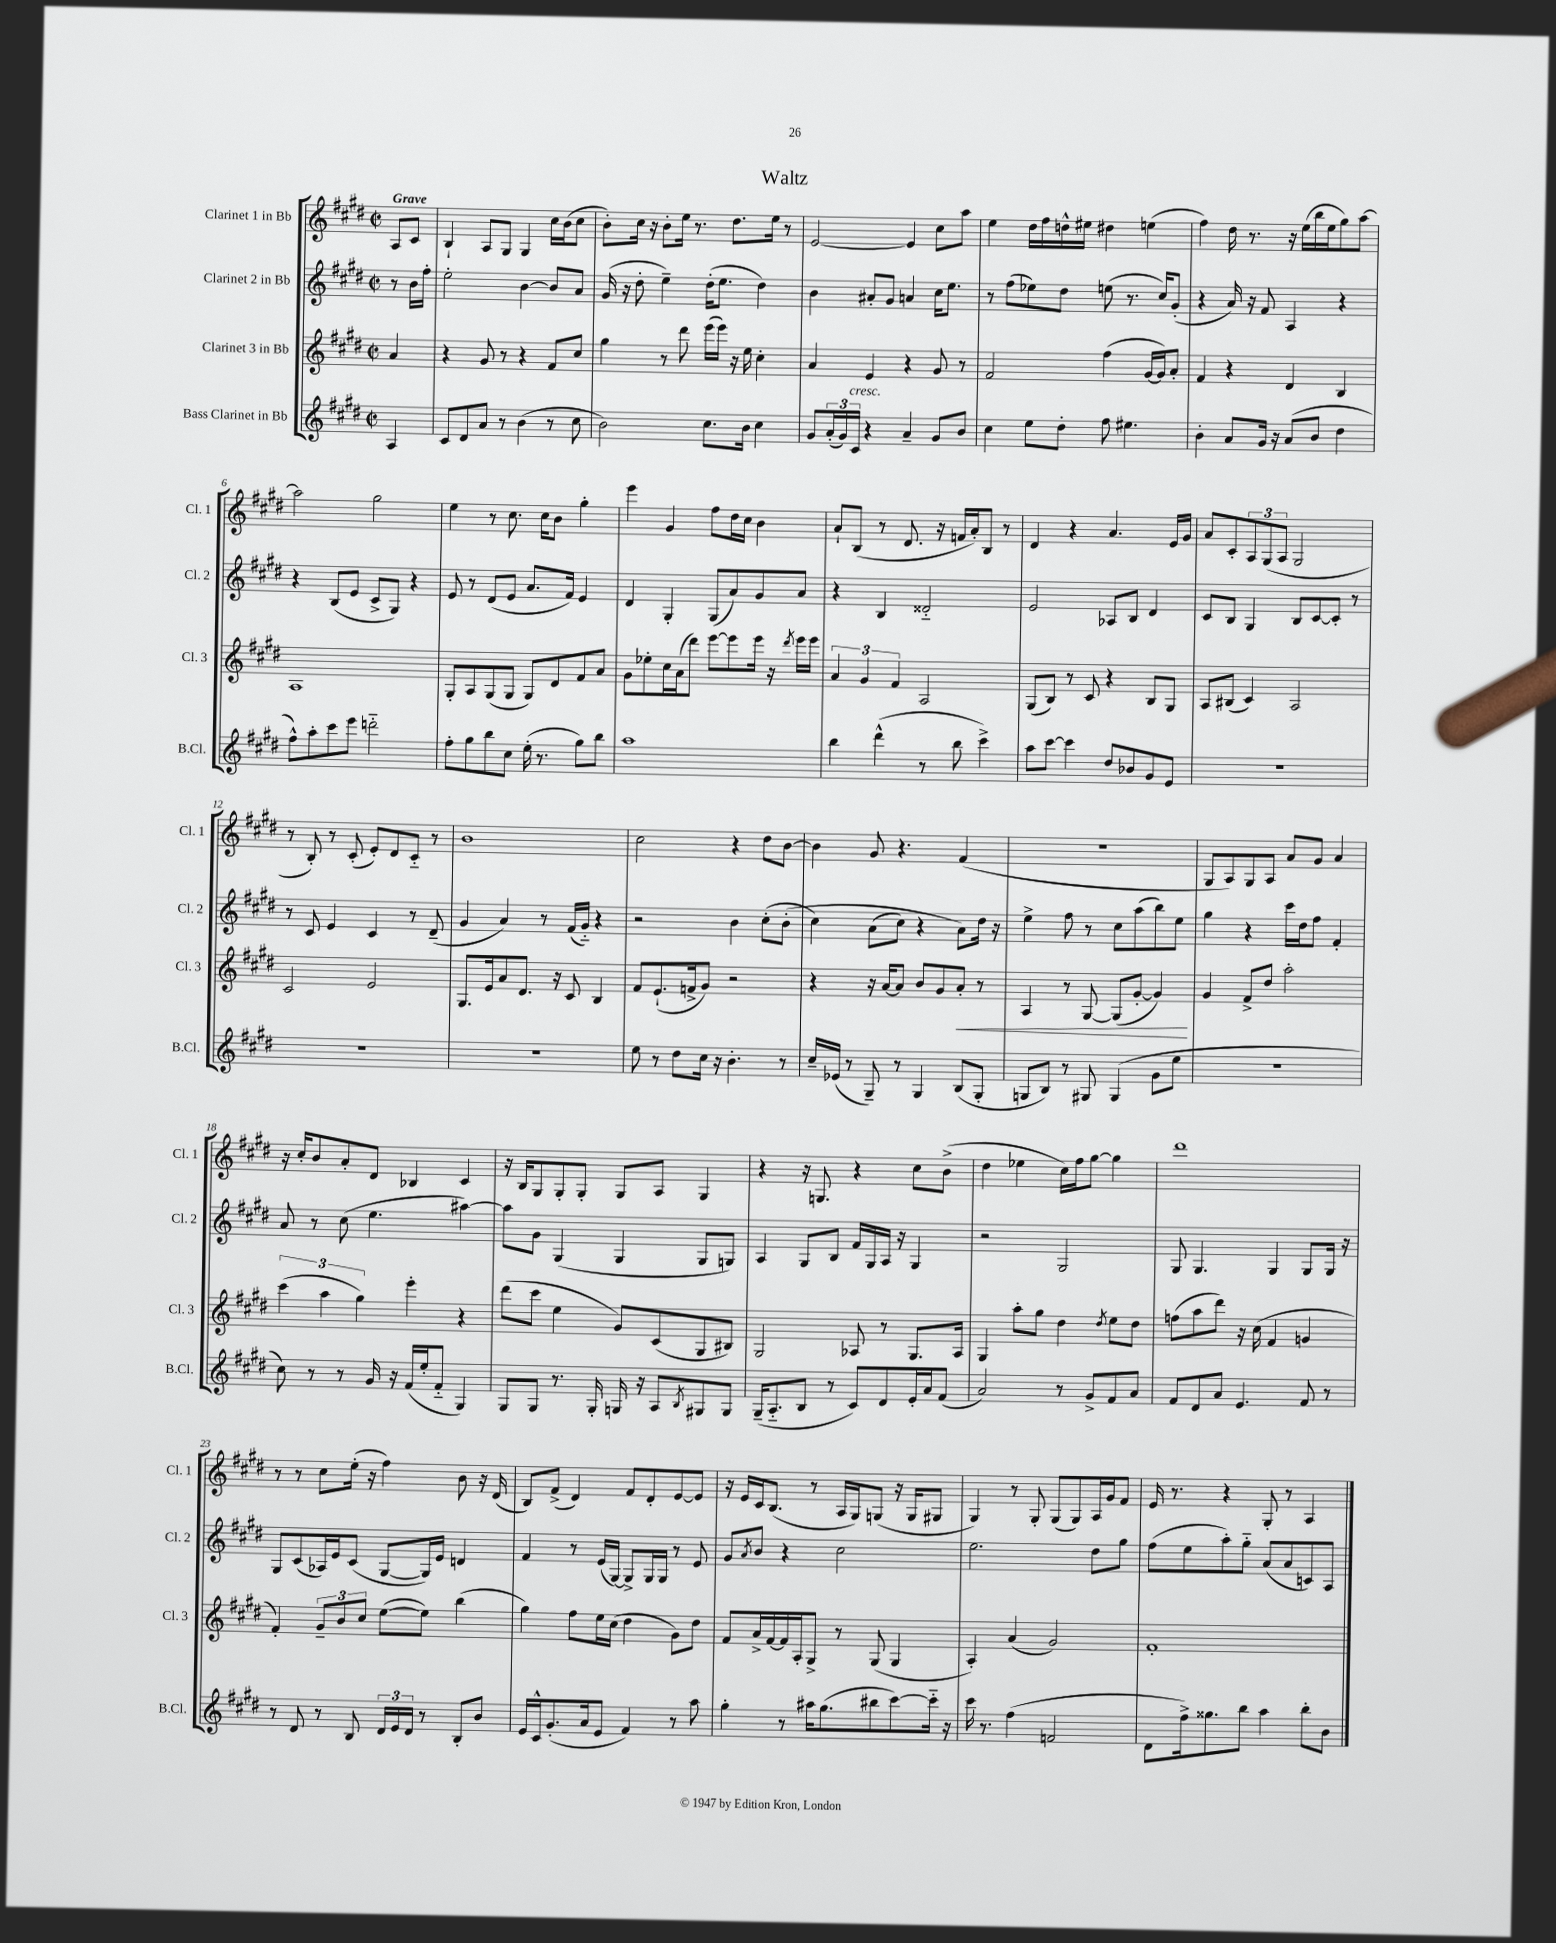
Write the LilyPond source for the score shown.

\header { title = "Waltz" }
<<
\new StaffGroup <<
\new Staff = "s0" \with { instrumentName = "Clarinet 1 in Bb" shortInstrumentName = "Cl. 1" } {
    \clef treble \key e \major \defaultTimeSignature \time 2/2 \partial 4 \tempo "Grave"
    a8 cis'8 |
    b4-! a8 gis8 gis4 cis''16 b'16( cis''8 |
    b'8-.) cis''16 r16 b'8-. e''16 r8. dis''8. e''16 r8 |
    e'2~ e'4 cis''8 a''8 |
    e''4 dis''16 fis''16 d''16-^ eis''16 dis''4 e''4( |
    fis''4) dis''16 r8. r16 e''16( b''16 e''16 gis''8) a''8~ |
    a''2 gis''2 |
    e''4 r8 cis''8. cis''16 b'8 gis''4-. |
    e'''4 gis'4 fis''8 dis''16 cis''16 b'4 |
    a'8-! b8( r8 dis'8. r16 f'16 a'16-.) b8 r8 |
    dis'4 r4 a'4. e'16 gis'16 |
    a'8 cis'8-. \tuplet 3/2 { a8 gis8( a8 } gis2 |
    r8 b8-.) r8 cis'8-.( e'8-.) dis'8 cis'8-_ r8 |
    b'1 |
    cis''2 r4 dis''8 b'8~ |
    b'4 gis'8 r4. fis'4( |
    r1 |
    gis8 a8) gis8 a8 a'8 gis'8 a'4 |
    r16 cis''16-. b'8 a'8-. dis'8 bes4 cis'4 |
    r16 b16 gis8 gis8-. gis8-. gis8 a8 gis4 |
    r4 r16 g8. r4 cis''8 b'8->( |
    dis''4 ees''4 cis''16) fis''16 gis''8~ gis''4 |
    dis'''1 |
    r8 r8 cis''8 e''16-.( r16 fis''4) b'8 r16 dis'16( |
    b8) fis'8->( dis'4) fis'8 dis'8-. e'8~ e'8 |
    r16 e'16 cis'16 b8.( r8 a16 gis16) g8( r16 g16 gis8 |
    gis4) r8 gis8-. gis8( gis8) a16 gis'16 fis'8 |
    e'16 r8. r4 gis8-. r8 a4 \bar "|." |
}
\new Staff = "s1" \with { instrumentName = "Clarinet 2 in Bb" shortInstrumentName = "Cl. 2" } {
    \clef treble \key e \major \defaultTimeSignature \time 2/2 \partial 4
    r8 b'16 fis''16-. |
    e''2-. b'4~ b'8 a'8 |
    gis'16( r16 dis''8-. e''4--) dis''16-.( e''8. dis''4) |
    b'4 ais'8-. gis'8 a'4 cis''16 e''8. |
    r8 fis''8( ees''8) dis''8 e''8( r8. cis''16) gis'8-.( |
    r4 a'16) r16 fis'8 a4 r4 |
    r4 b8( e'8 cis'8-> gis8) r4 |
    e'8 r8 dis'8( e'8 a'8. fis'16) e'4 |
    dis'4 gis4-. gis8( a'8) gis'8 a'8 |
    r4 b4 disis'2-_ |
    e'2 aes8 b8 dis'4 |
    cis'8 b8 gis4 b8 cis'8~ cis'8-. r8 |
    r8 cis'8 e'4 cis'4 r8 dis'8--( |
    gis'4 a'4) r8 fis'16( gis'16-_) r4 |
    r2 b'4 cis''8-.( b'8-.\( |
    cis''4) a'8( cis''8) r4 a'8\) dis''16 r16 |
    e''4-> fis''8 r8 cis''8 a''8( b''8) e''8 |
    gis''4 r4 cis'''16 dis''16 fis''8 fis'4-. |
    a'8 r8 cis''8( e''4. ais''4~) |
    ais''8 gis'8 gis4( gis4 gis8 g8) |
    a4 gis8 b8 fis'16 gis16 a16 r16 gis4 |
    r2 gis2 |
    gis8 gis4. gis4 gis8 gis16 r16 |
    gis8 cis'8( aes16) e'16 cis'8( gis8~ gis16) e'16 d'4 |
    fis'4 r8 e'16( gis16~) gis8-> gis16 gis16 r8 e'8 |
    gis'8 \acciaccatura { a'8 } b'8 r4 cis''2 |
    e''2. dis''8 gis''8 |
    fis''8( e''8 a''8-.) gis''8-_ a'8( a'8 c'8) a8 \bar "|." |
}
\new Staff = "s2" \with { instrumentName = "Clarinet 3 in Bb" shortInstrumentName = "Cl. 3" } {
    \clef treble \key e \major \defaultTimeSignature \time 2/2 \partial 4
    a'4 |
    r4 gis'8 r8 r4 fis'8 cis''8 |
    gis''4 r8 dis'''8 e'''16( e'''16) r16 e''16 cis''4-. |
    a'4 e'4 r4 gis'8 r8 |
    fis'2 fis''4( gis'16~ gis'16) a'8-. |
    fis'4 r4 dis'4 b4 |
    a1 |
    gis8-. a8 gis8( gis8 gis8) dis'8 fis'8 a'8 |
    gis'8 ees''8-. cis''16 a'16( dis'''8) e'''8~ e'''8 e'''16 r16 \acciaccatura { dis'''8 } e'''16 e'''16 |
    \tuplet 3/2 { a'4 gis'4 fis'4 } a2 |
    gis8( b8) r8 cis'8 r4 b8 gis8 |
    a8 bis8( cis'4) a2 |
    cis'2 e'2 |
    gis8. e'16 a'8 dis'8. r16 cis'8 b4 |
    fis'8 e'8.-!( f'16-> gis'8) r2 |
    r4 r16 a'16~ a'8 b'8 gis'8 a'8-.\< r8 |
    a4 r8 gis8~ gis8( gis'8~-. gis'4\!) |
    gis'4 fis'8-> dis''8 a''2-. |
    \tuplet 3/2 { cis'''4( a''4 gis''4) } e'''4-. r4 |
    dis'''8( cis'''8 e''4 gis'8) cis'8( gis8 bis8) |
    gis2 aes8 r8 gis8. aes16 |
    gis4 a''8-. gis''8 dis''4 \acciaccatura { dis''8 } e''8 dis''8 |
    f''8( a''8 dis'''8) r16 cis''16( fis'4 g'4 |
    fis'4-.) \tuplet 3/2 { gis'8-- b'8 cis''8 } e''8~( e''8) b''4( |
    gis''4) fis''8 e''16 cis''16( dis''4 gis'8) dis''8 |
    fis'8 a'16-> fis'16~ fis'16 a16-. gis8-> r8 gis8( gis4 |
    a4-.) a'4( gis'2) |
    fis'1-. \bar "|." |
}
\new Staff = "s3" \with { instrumentName = "Bass Clarinet in Bb" shortInstrumentName = "B.Cl." } {
    \clef treble \key e \major \defaultTimeSignature \time 2/2 \partial 4
    a4 |
    cis'8 dis'8 a'8 r8 b'4( r8 cis''8 |
    b'2) cis''8. b'16 cis''4 |
    gis'8 \tuplet 3/2 { a'16-.( gis'16) cis'16^\markup { \italic "cresc." } } r4 a'4-- gis'8 b'8 |
    cis''4 e''8 dis''8-. fis''8 eis''4. |
    b'4-. a'8 gis'16 r16 a'8( b'8 dis''4 |
    fis''8-^) a''8-. cis'''8 e'''8 d'''2-_ |
    fis''8-. gis''8 b''8 cis''8 e''16-.( r8. gis''8) b''8 |
    a''1 |
    b''4 dis'''4-^( r8 b''8 cis'''4->) |
    a''8 cis'''8~ cis'''4 dis''8 bes'8 gis'8 e'8 |
    R1 |
    R1 |
    R1 |
    e''8 r8 dis''8 cis''16 r16 b'4.-. r8 |
    cis''16-- ees'16( r8 gis8--) r8 gis4 b8( gis8-. |
    g8 b8) r8 gis8 gis4( gis'8 e''8 |
    r1 |
    cis''8) r8 r8 gis'16 r16 fis'16( e''16-. fis'8-_ gis4) |
    gis8 gis8 r8. gis16-. g16 r16 a8 \acciaccatura { b8 } gis8 gis8 |
    gis16--( a8.-_ b8 r8 cis'8) dis'8 e'16-. a'16 fis'8( |
    a'2) r8 gis'8-> fis'8 a'8 |
    fis'8 dis'8 a'8 e'4. fis'8 r8 |
    r8 dis'8 r8 b8 \tuplet 3/2 { dis'16 e'16 dis'16 } r8 b8-. b'8 |
    e'16 cis'16-^ gis'8.-.( a'16 e'8 fis'4) r8 a''8 |
    gis''4-. r8 ais''16 gis''8.( bis''8 cis'''8~) cis'''16-_ r16 |
    cis'''16 r8. fis''4( f'2 |
    dis'8 fis''16->) gisis''8. b''8 a''4 b''8-. b'8 \bar "|." |
}
>>
>>
